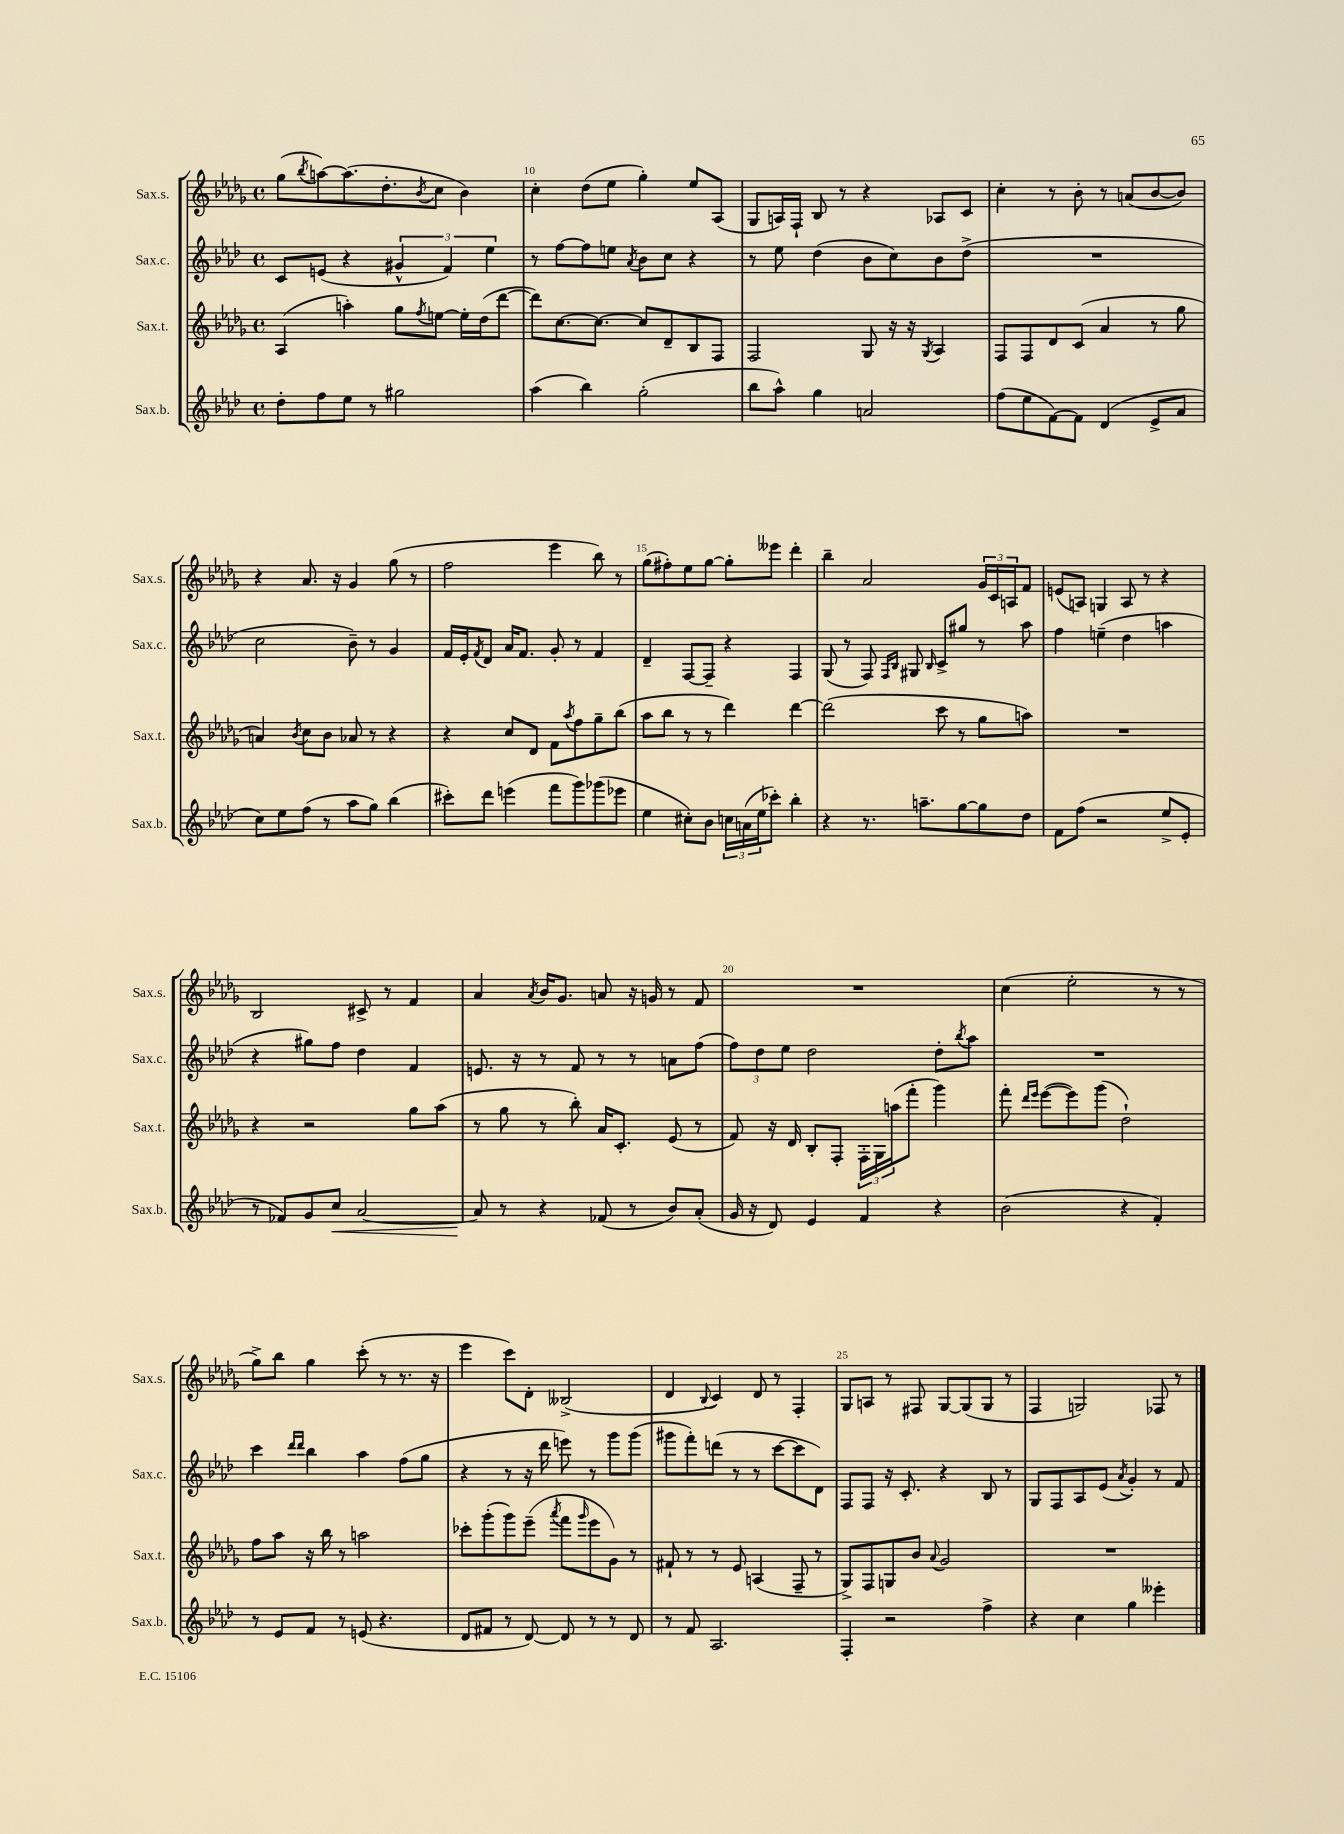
<<
\new StaffGroup <<
\new Staff = "s0" \with { instrumentName = "Sax.s." shortInstrumentName = "Sax.s." } {
    \clef treble \key des \major \defaultTimeSignature \time 4/4
    ges''8( \acciaccatura { bes''8 } a''8~) a''8.( des''8.-. \acciaccatura { bes'8 } c''8 bes'4) |
    c''4-. des''8( ees''8 ges''4-.) ees''8 aes8( |
    ges8 a16) f16-! bes8 r8 r4 aes8 c'8 |
    c''4-. r8 bes'8-. r8 a'8( bes'8~ bes'8) |
    r4 aes'8. r16 ges'4 ges''8( r8 |
    f''2 ees'''4 bes''8) r8 |
    ges''8( fis''8-.) ees''8 ges''8~ ges''8-. eeses'''8 des'''4-. |
    bes''4-- aes'2 \tuplet 3/2 { ges'16 c'16 a16 } f'8 |
    e'8( a8) g4 a8 r8 r4 |
    bes2 cis'8-> r8 f'4 |
    aes'4 \acciaccatura { aes'8 } bes'16 ges'8. a'8 r16 g'16 r8 f'8 |
    R1 |
    c''4( ees''2-. r8 r8 |
    ges''8->) bes''8 ges''4 c'''8-.( r8 r8. r16 |
    ees'''4 c'''8) des'8-. beses2->( |
    des'4 \appoggiatura { bes8 } c'4) des'8 r8 f4-. |
    ges8 a8 r8 fis8 ges8~ ges8( ges8 r8 |
    f4 g2) fes8 r8 \bar "|." |
}
\new Staff = "s1" \with { instrumentName = "Sax.c." shortInstrumentName = "Sax.c." } {
    \clef treble \key aes \major \defaultTimeSignature \time 4/4
    c'8 e'8( r4 \tuplet 3/2 { gis'4-^ f'4) ees''4 } |
    r8 f''8~ f''8 e''8 \acciaccatura { aes'8 } bes'8 c''8 r4 |
    r8 ees''8 des''4( bes'8 c''8) bes'8 des''8->( |
    R1 |
    c''2 bes'8--) r8 g'4 |
    f'16 ees'16-. \acciaccatura { f'8 } des'8 aes'16 f'8. g'8-. r8 f'4 |
    des'4-- f8~ f8-- r4 f4 |
    g8( r8 f8) \grace { f16 bes16 } gis8 \grace { bes16 } c'8-> gis''8 r8 aes''8 |
    f''4 e''4--( des''4 a''4 |
    r4 gis''8) f''8 des''4 f'4 |
    e'8. r16 r8 f'8 r8 r8 a'8 f''8( |
    \tuplet 3/2 { f''8) des''8 ees''8 } des''2 des''8-. \acciaccatura { bes''8 } aes''8 |
    R1 |
    c'''4 \grace { des'''16 des'''16 } bes''4 aes''4 f''8( g''8 |
    r4 r8 r16 des'''16 e'''8) r8 g'''8 g'''8( |
    gis'''8 f'''8-.) d'''8( r8 r8 c'''8~ c'''8 des'8) |
    f8 f8 r16 c'8.-. r4 bes8 r8 |
    g8 f8 aes8 ees'8( \acciaccatura { aes'8 } g'4-.) r8 f'8 \bar "|." |
}
\new Staff = "s2" \with { instrumentName = "Sax.t." shortInstrumentName = "Sax.t." } {
    \clef treble \key des \major \defaultTimeSignature \time 4/4
    aes4( a''4-.) ges''8 \acciaccatura { f''8 } e''8~ e''16-. des''16( des'''8~ |
    des'''8) c''8.~ c''8.~ c''8 des'8-- bes8 f8 |
    f2 ges8 r16 r16 \acciaccatura { ges8 } aes4 |
    f8 f8 des'8 c'8( aes'4 r8 ges''8 |
    a'4) \acciaccatura { bes'8 } c''8 bes'8 aes'8 r8 r4 |
    r4 c''8 des'8 f'8 \acciaccatura { aes''8 } f''8 ges''8-- bes''8( |
    aes''8 bes''8 r8 r8 des'''4) des'''4~ |
    des'''2( c'''8 r8 ges''8 a''8) |
    R1 |
    r4 r2 ges''8 aes''8( |
    r8 ges''8 r8 bes''8-.) aes'16 c'8.-. ees'8( r8 |
    f'8) r16 des'16 bes8-. f8-. \tuplet 3/2 { f16-. ges16 a''16( } f'''8-. ges'''4) |
    f'''8-. \grace { des'''16 ees'''16 } ees'''8~( ees'''8) ges'''8( des''2-!) |
    f''8 aes''8 r16 bes''16 r8 a''2 |
    ces'''8-. ges'''8-.( ges'''8) ees'''8--( \acciaccatura { aes'''8 } f'''8 \grace { ges'''16 } ees'''8 ges'8) r8 |
    fis'8-! r8 r8 ees'8 a4( f8-- r8 |
    ges8->) f8 g8 bes'8 \appoggiatura { aes'8 } ges'2 |
    R1 \bar "|." |
}
\new Staff = "s3" \with { instrumentName = "Sax.b." shortInstrumentName = "Sax.b." } {
    \clef treble \key aes \major \defaultTimeSignature \time 4/4
    des''8-. f''8 ees''8 r8 gis''2 |
    aes''4( bes''4) g''2-.( |
    bes''8 aes''8-^) g''4 a'2 |
    f''8( ees''8 f'8~) f'8 des'4( ees'8-> aes'8 |
    c''8) ees''8 f''8( r8 aes''8 g''8) bes''4( |
    cis'''8-.) des'''8 e'''4( f'''8 g'''8) ges'''8( ees'''8 |
    ees''4 cis''8-.) bes'8 \tuplet 3/2 { c''16 a'16( ees''16 } ces'''8-.) bes''4-. |
    r4 r8. a''8.-- g''8~ g''8 des''8 |
    f'8 f''8( r2 ees''8-> ees'8-. |
    r8 fes'8) g'8 c''8\< aes'2~ |
    aes'8\! r8 r4 fes'8( r8 bes'8) aes'8-.( |
    g'16 r16 des'8) ees'4 f'4 r4 |
    bes'2( r4 f'4-.) |
    r8 ees'8 f'8 r8 e'8( r4. |
    des'8 fis'8 r8 des'8~) des'8 r8 r8 des'8 |
    r8 f'8 aes2. |
    f4-. r2 f''4-> |
    r4 c''4 g''4 eeses'''4-. \bar "|." |
}
>>
>>
\layout { \context { \Score currentBarNumber = #9 \override BarNumber.break-visibility = ##(#f #t #t) barNumberVisibility = #(every-nth-bar-number-visible 5) } }
